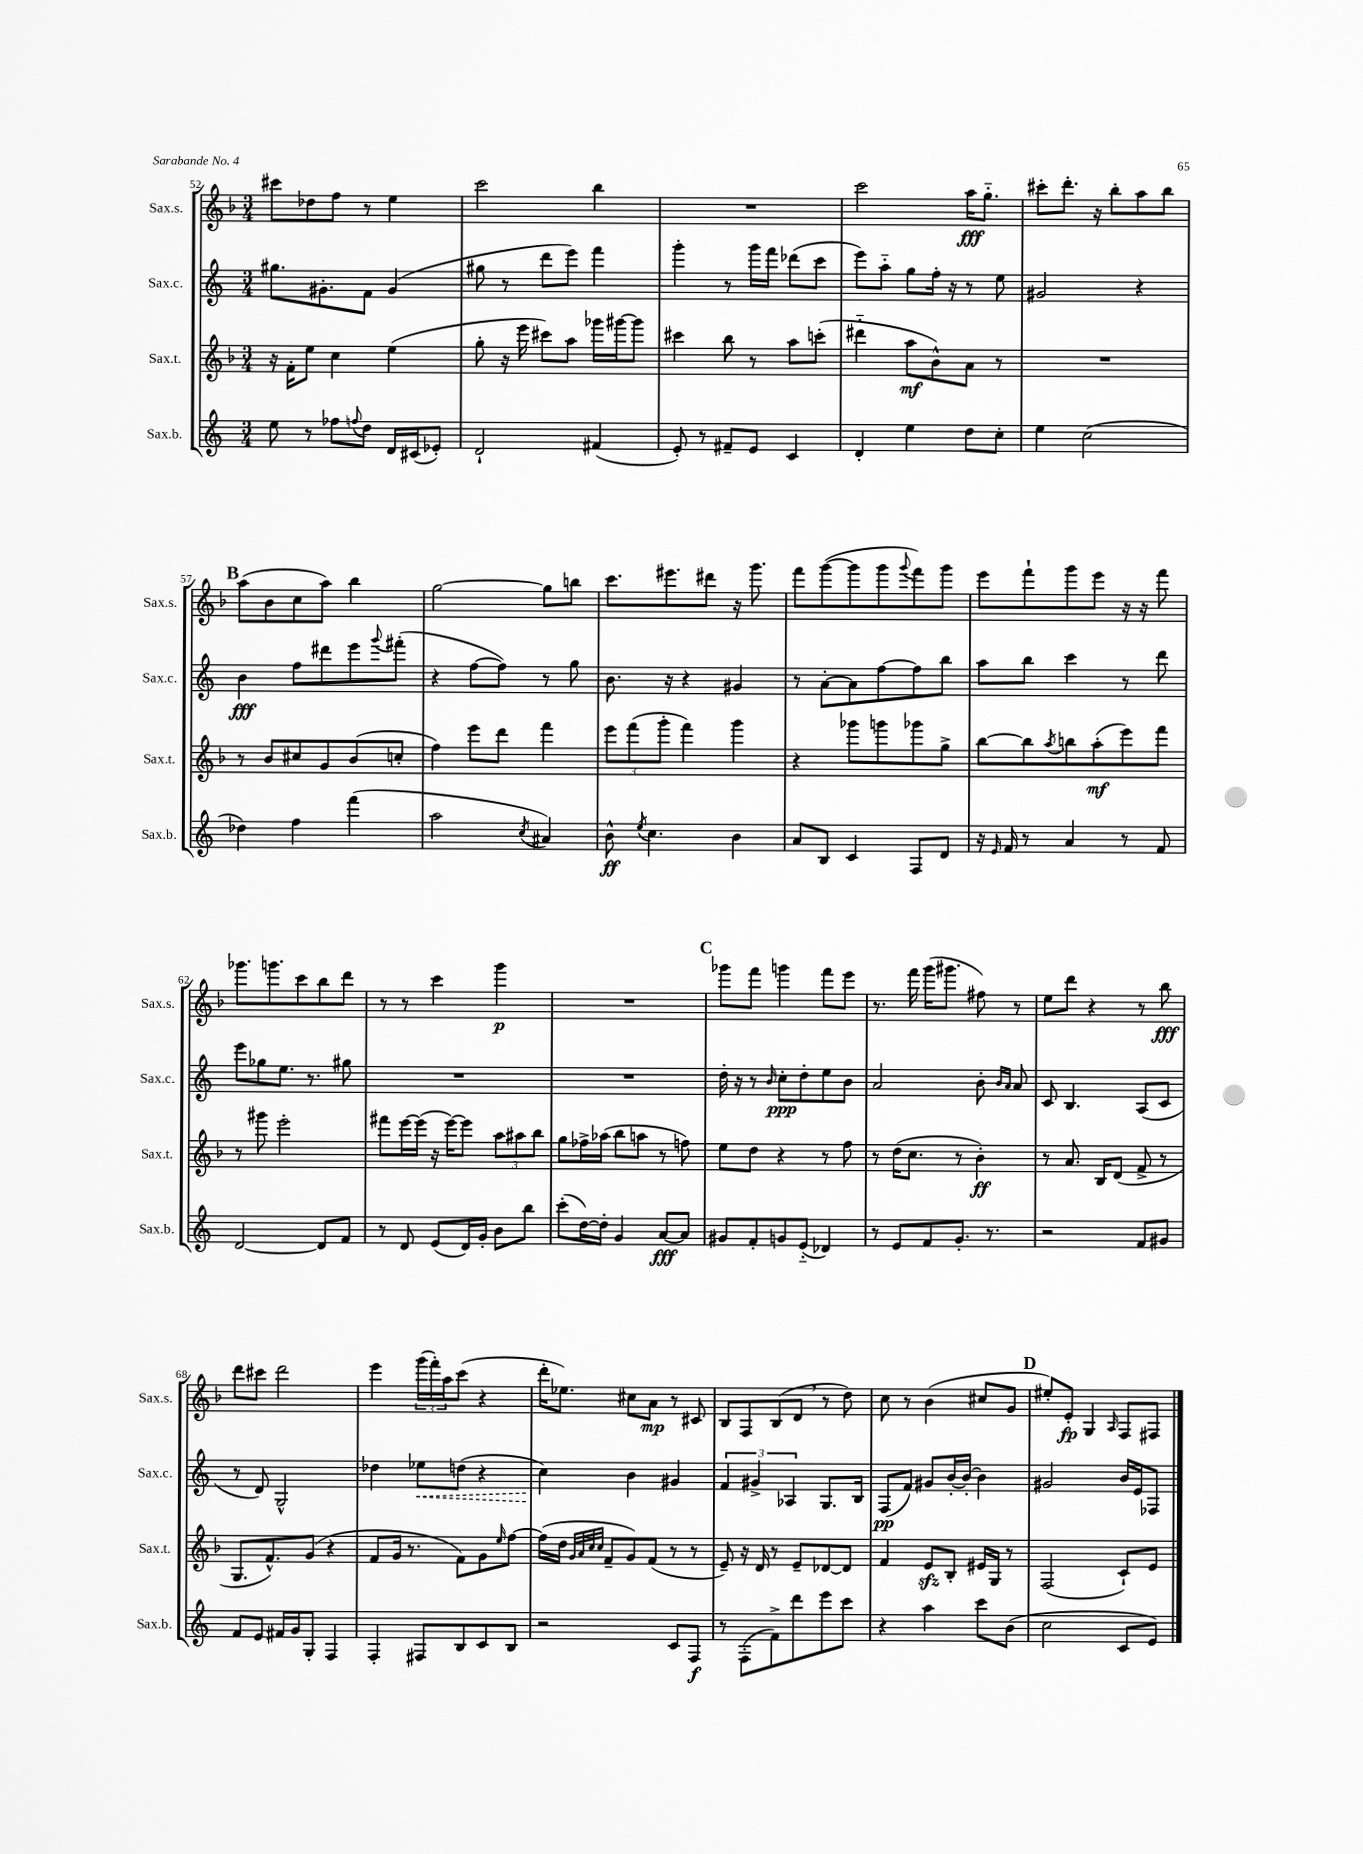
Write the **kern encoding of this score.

**kern	**kern	**kern	**kern
*staff4	*staff3	*staff2	*staff1
*clefG2	*clefG2	*clefG2	*clefG2
*k[]	*k[b-]	*k[]	*k[b-]
*M3/4	*M3/4	*M3/4	*M3/4
8ee	16r	8.gg#	8ccc#
.	16f'	.	.
8r	8ee	.	8dd-
.	.	8.g#'	.
8ff-	4cc	.	8ff
8qqff	.	.	.
8dd	.	8f	8r
16d	(4ee	(4g#	4ee
(16c#	.	.	.
8e-')	.	.	.
=	=	=	=
2d`	8gg'	8gg#	2ccc
.	16r	8r	.
.	16eee	.	.
.	8ccc#)	8ddd	.
.	8aa	8eee)	.
(4f#	16ggg-	4fff	4bb-
.	[16ggg#	.	.
.	8ggg#]	.	.
=	=	=	=
8e')	4ccc#	4ggg'	2.r
8r	.	.	.
8f#~	8bb-	8r	.
8e	8r	16ggg	.
.	.	16fff	.
4c	8aa	(8ddd-	.
.	(8ccc'	8ccc	.
=	=	=	=
4d'	4ddd#'~	8eee)	2ccc
.	.	8aa'~	.
4ee	8aa	8gg	.
.	8b-^^)	16ff'	.
.	.	16r	.
8dd	8a	8r	16aa
.	.	.	8.gg'~
8cc'	8r	8ee	.
=	=	=	=
4ee	2.r	2g#	8ccc#'
.	.	.	8.ddd'
(2cc	.	.	.
.	.	.	16r
.	.	.	8bb-'
.	.	4r	8aa
.	.	.	8bb-
=	=	=	=
4dd-)	8r	4b	(8aa
.	8b-	.	8b-
4ff	8cc#	8ff	8cc
.	8g	8ddd#	8aa)
(4fff	(8b-	8eee	4bb-
.	.	8qqggg	.
.	8cc'	(8fff#'	.
=	=	=	=
2aa	4ff)	4r	[2gg
.	8eee	[8ff	.
.	8ddd	8ff])	.
8qcc	.	.	.
4a#)	4fff	8r	8gg]
.	.	8gg	8bb
=	=	=	=
8b^^	12eee	8.b	8.ccc
.	(12fff	.	.
8qee	.	.	.
4.cc	.	.	.
.	12ggg'	.	.
.	.	16r	8.eee#
.	4fff)	4r	.
.	.	.	8ddd#
4b	4ggg	4g#	16r
.	.	.	8.ggg
=	=	=	=
8a	4r	8r	8fff
8B	.	[8a'	([8ggg
4c	8ggg-	8a]	8ggg]
.	8ggg	[8ff	8ggg
.	.	.	8qqggg
8F	8ggg-	8ff]	8fff)
8d	8gg^	8bb	8ggg
=	=	=	=
16r	[8bb-	8aa	8eee
16qqe	.	.	.
16f	.	.	.
8r	8bb-]	8bb	8fff`
.	8qaa	.	.
4a	8bb	4ccc	8ggg
.	(8aa'	.	8eee
8r	8eee)	8r	16r
.	.	.	16r
8f	8fff	8ddd	8fff
=	=	=	=
[2d	8r	8eee	8.ggg-
.	8ggg#	8gg-	.
.	.	.	8.ggg
.	2eee'	8.ee	.
.	.	.	8ccc
.	.	8.r	.
8d]	.	.	8bb-
8f	.	8gg#	8ddd
=	=	=	=
8r	8fff#	2.r	8r
8d	[16eee	.	8r
.	(16eee]	.	.
(8e	16r	.	4ccc
.	[16eee)	.	.
16d)	8eee]	.	.
16g'	.	.	.
8b	12aa	.	4ggg
.	12aa#	.	.
8bb	.	.	.
.	12bb-	.	.
=	=	=	=
(8ccc'	8gg	2.r	2.r
[16dd)	16ff-^	.	.
16dd']	(16aa-	.	.
4g	8bb-	.	.
.	8aa	.	.
[8a	8r	.	.
8a]	8ff)	.	.
=	=	=	=
8g#	8ee	16dd'	8ggg-
.	.	16r	.
8f'	8dd	8r	8fff
.	.	16qqb	.
8g	4r	8cc'	4ggg
(8e'~	.	8dd'	.
4d-)	8r	8ee	8fff
.	8ff	8b	8eee
=	=	=	=
8r	8r	2a	8.r
8e	(16dd	.	.
.	8.cc	.	16fff
8f	.	.	(16ggg
.	.	.	8.ggg#
8.g'	8r	.	.
.	4b-')	8b'	8ff#)
8.r	.	.	.
.	.	16qqb	.
.	.	16qqa	.
.	.	8a	8r
=	=	=	=
2r	8r	8c	8ee
.	8.a	4.B	8ddd
.	.	.	4r
.	16B-	.	.
.	(8d	.	.
8f	8f^	(8A	8r
8g#	8r	8c	8bb-
=	=	=	=
8f	8.G	8r	8ddd
8e	.	8d)	8ccc#
.	8.f^^)	.	.
16f#	.	2G^^	2ddd
16g	.	.	.
8G'	(8g	.	.
4F	4r	.	.
=	=	=	=
4F'	8f	4dd-	4eee
.	16g	.	.
.	8.r	.	.
8F#	.	8ee-	(24ggg
.	.	.	24fff')
.	.	.	24aa
8B	8f)	(8dd	(8ccc
8c	8g	4r	4r
.	16qqee	.	.
8B	[8ff	.	.
=	=	=	=
2r	(16ff]	4cc)	16ddd'
.	16dd	.	8.ee-)
.	32qqg	.	.
.	32qqa	.	.
.	32qqcc	.	.
.	32qqcc	.	.
.	8f~	.	.
.	8g)	4b	8cc#
.	(8f	.	8a
8c	8r	4g#	8r
8F	8r	.	8c#
=	=	=	=
8r	8e~)	6f	8B-
(8F'	16r	.	8F
.	.	6g#^	.
.	16d	.	.
8f^)	8r	.	(8B-
.	.	6A-	.
8ddd	8e~	.	8d
8eee	[8d-	8.G	8r
8ccc	8d-]	.	8dd)
.	.	16B	.
=	=	=	=
4r	4f	(8F	8cc
.	.	8f)	8r
4aa	8e	8g#	(4b-
.	8B-'	[16b'	.
.	.	16b'_	.
8ccc	16e#	4b]	8cc#
.	16G	.	.
(8b	8r	.	8g
=	=	=	=
2cc	(2F	2g#	8ee#')
.	.	.	8e'
.	.	.	4G
.	.	.	16qqA
8c	8c`)	16b	8F
.	.	16e	.
8e)	8e	8F-	8F#
==	==	==	==
*-	*-	*-	*-
